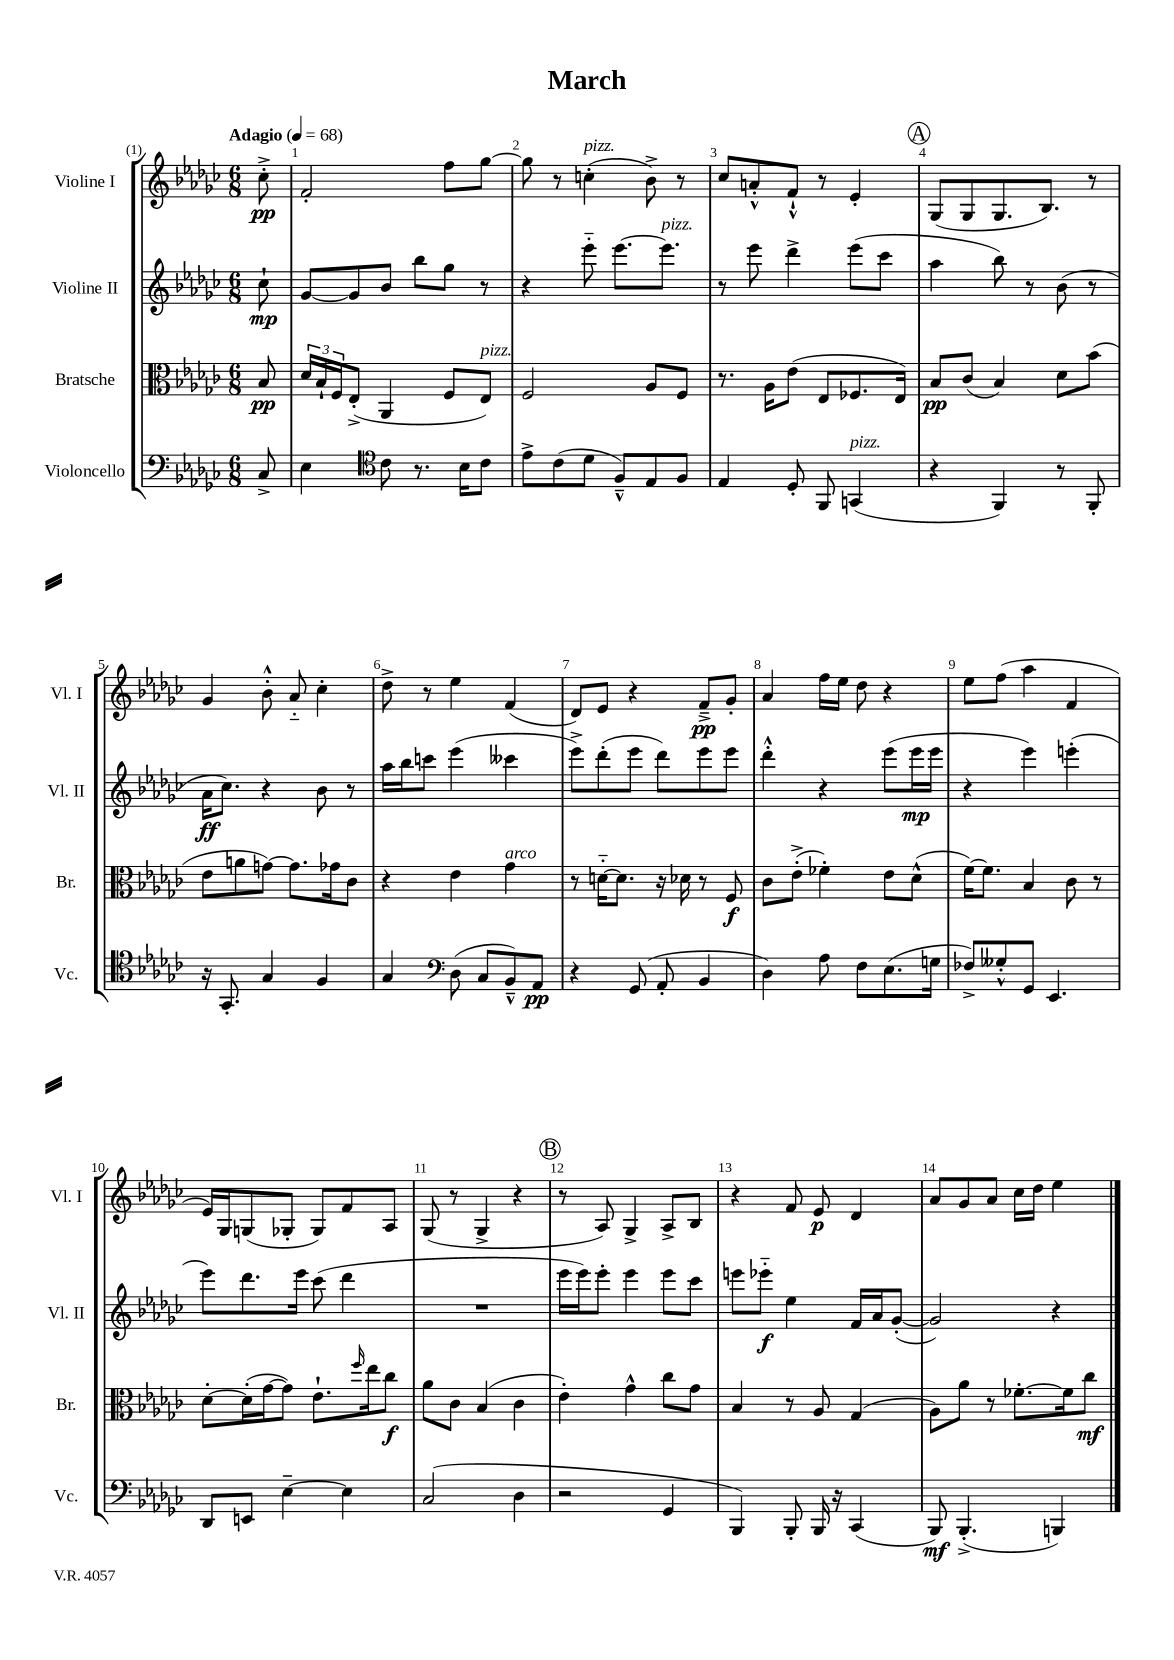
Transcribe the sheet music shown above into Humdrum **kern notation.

**kern	**dynam	**kern	**dynam	**kern	**dynam	**kern	**dynam
*part4	*part4	*part3	*part3	*part2	*part2	*part1	*part1
*staff4	*staff4	*staff3	*staff3	*staff2	*staff2	*staff1	*staff1
*I"Violoncello	*	*I"Bratsche	*	*I"Violine II	*	*I"Violine I	*
*I'Vc.	*	*I'Br.	*	*I'Vl. II	*	*I'Vl. I	*
*clefF4	*	*clefC3	*	*clefG2	*	*clefG2	*
*k[b-e-a-d-g-c-]	*	*k[b-e-a-d-g-c-]	*	*k[b-e-a-d-g-c-]	*	*k[b-e-a-d-g-c-]	*
*M6/8	*	*M6/8	*	*M6/8	*	*M6/8	*
*MM68	*	*MM68	*	*MM68	*	*MM68	*
=	=	=	=	=	=	=	=
!	!	!	!	!	!	!LO:TX:a:B:t=Adagio	!
8C-^/	.	8B-/	pp	8cc-`\	mp	8cc-'^\	pp
=1	=1	=1	=1	=1	=1	=1	=1
4E-\	.	24d-/LL	.	[8g-/L	.	2f'/	.
.	.	24B-`/	.	.	.	.	.
.	.	24F/J	.	.	.	.	.
.	.	(8E-'^/J	.	8g-/]	.	.	.
*clefC4	*	*	*	*	*	*	*
8c-\	.	4AA-/	.	8b-/J	.	.	.
8.r	.	.	.	8bb-\L	.	.	.
.	.	8F/L	.	8gg-\J	.	8ff\L	.
16B-\KL	.	.	.	.	.	.	.
!	!	!LO:TX:a:i:t=pizz.	!	!	!	!	!
8c-\J	.	8E-/J)	.	8r	.	[8gg-\J	.
=2	=2	=2	=2	=2	=2	=2	=2
8e-^\L	.	2F/	.	4r	.	8gg-\]	.
(8c-\	.	.	.	.	.	8r	.
!	!	!	!	!	!	!LO:TX:a:i:t=pizz.	!
8d-\J	.	.	.	8eee-\	.	(4ccn'\	.
8F~^^/L)	.	.	.	[8.eee-\L	.	.	.
8E-/	.	8A-/L	.	.	.	8b-^\)	.
!	!	!	!	!LO:TX:a:i:t=pizz.	!	!	!
.	.	.	.	8.eee-\J]	.	.	.
8F/J	.	8F/J	.	.	.	8r	.
=3	=3	=3	=3	=3	=3	=3	=3
4E-/	.	8.r	.	8r	.	8cc-/L	.
.	.	.	.	8eee-\	.	8an'^^/	.
.	.	16A-\KL	.	.	.	.	.
8D-'/	.	(8e-\J	.	4ddd-^\	.	8f`^^/J	.
8FF/	.	8E-/L	.	.	.	8r	.
!LO:TX:a:i:t=pizz.	!	!	!	!	!	!	!
(4GGn/	.	8.F-X/	.	(8eee-\L	.	4e-'/	.
.	.	.	.	8ccc-\J	.	.	.
.	.	16E-/Jk)	.	.	.	.	.
!!LO:REH:place=s1:t=A
=4	=4	=4	=4	=4	=4	=4	=4
4r	.	8B-/L	pp	4aa-\	.	(8G-/L	.
.	.	(8c-/J	.	.	.	8G-/	.
4FF/)	.	4B-/)	.	8bb-\)	.	8.G-/	.
.	.	.	.	8r	.	.	.
.	.	.	.	.	.	8.B-/J)	.
8r	.	8d-\L	.	(8b-\	.	.	.
8FF'/	.	(8b-\J	.	8r	.	8r	.
!!LO:LB:g=z
=5	=5	=5	=5	=5	=5	=5	=5
16r	.	8e-\L	.	16a-\KL	ff	4g-/	.
8.GG-'/	.	.	.	8.cc-\J)	.	.	.
.	.	8an\	.	.	.	.	.
4G-/	.	[8gn\J)	.	4r	.	8b-'^^\	.
.	.	8.g\L]	.	.	.	8a-/	.
4F/	.	.	.	8b-\	.	4cc-'\	.
.	.	16g-X\k	.	.	.	.	.
.	.	8c-\J	.	8r	.	.	.
=6	=6	=6	=6	=6	=6	=6	=6
4G-/	.	4r	.	16aa-\LL	.	8dd-^\	.
.	.	.	.	16bb-\J	.	.	.
.	.	.	.	8cccn\J	.	8r	.
*clefF4	*	*	*	*	*	*	*
(8D-\	.	4e-\	.	(4eee-\	.	4ee-\	.
8C-/L	.	.	.	.	.	.	.
!	!	!LO:TX:a:i:t=arco	!	!	!	!	!
8BB-~^^/)	.	4g-\	.	4ccc--X\	.	(4f/	.
8AA-/J	pp	.	.	.	.	.	.
=7	=7	=7	=7	=7	=7	=7	=7
4r	.	8r	.	8eee-^\L)	.	8d-/L)	.
.	.	[16dn\KL	.	(8ddd-'\	.	8e-/J	.
.	.	8.d\J]	.	.	.	.	.
(8GG-/	.	.	.	8eee-\J	.	4r	.
8AA-'/	.	16r	.	8ddd-\L)	.	.	.
.	.	16d-X\	.	.	.	.	.
4BB-/	.	8r	.	8eee-\	.	8f~^/L	pp
.	.	8F/	f	8eee-\J	.	8g-'/J	.
=8	=8	=8	=8	=8	=8	=8	=8
4D-\)	.	8c-\L	.	4ddd-'^^\	.	4a-/	.
.	.	(8e-'^\J	.	.	.	.	.
8A-\	.	4f-X'\)	.	4r	.	16ff\LL	.
.	.	.	.	.	.	16ee-\JJ	.
8F\L	.	.	.	.	.	8dd-\	.
(8.E-\	.	8e-\L	.	(8eee-\L	.	4r	.
.	.	(8d-^^\J	.	16eee-\L	mp	.	.
16Gn\Jk	.	.	.	16eee-\JJ	.	.	.
=9	=9	=9	=9	=9	=9	=9	=9
8F-X^/L)	.	[16f\KL)	.	4r	.	8ee-\L	.
.	.	8.f\J]	.	.	.	.	.
8G--X'^^/	.	.	.	.	.	(8ff\J	.
8GG-/J	.	4B-/	.	4eee-\)	.	4aa-\	.
4.EE-/	.	.	.	.	.	.	.
.	.	8c-\	.	(4eeen'\	.	4f/	.
.	.	8r	.	.	.	.	.
!!LO:LB:g=z
=10	=10	=10	=10	=10	=10	=10	=10
8DD-/L	.	[8d-'\L	.	8eee-\L)	.	16e-/LL)	.
.	.	.	.	.	.	16G-/J	.
8EEn/J	.	(16d-'\L]	.	8.ddd-\	.	(8Gn/	.
.	.	[16g-\J	.	.	.	.	.
[4E-~\	.	8g-\J])	.	.	.	8G-X'/J	.
.	.	.	.	16eee-\Jk	.	.	.
.	.	8.e-`\L	.	(8ccc-\	.	8G-/L)	.
4E-\]	.	.	.	4ddd-\	.	8f/	.
.	.	16qqff/	.	.	.	.	.
.	.	16ee-\k	.	.	.	.	.
.	.	8cc-\J	f	.	.	8A-/J	.
=11	=11	=11	=11	=11	=11	=11	=11
(2C-/	.	8a-\L	.	2.r	.	(8G-/	.
.	.	8c-\J	.	.	.	8r	.
.	.	(4B-/	.	.	.	4G-^/	.
4D-\	.	4c-\	.	.	.	4r	.
!!LO:REH:place=s1:t=B
=12	=12	=12	=12	=12	=12	=12	=12
2r	.	4e-'\)	.	16eee-\LL	.	8r	.
.	.	.	.	16eee-\J)	.	.	.
.	.	.	.	8eee-'\J	.	8A-/)	.
.	.	4g-^^\	.	4eee-\	.	4G-^/	.
4GG-/	.	8cc-\L	.	8eee-\L	.	8A-^/L	.
.	.	8g-\J	.	8ccc-\J	.	8B-/J	.
=13	=13	=13	=13	=13	=13	=13	=13
4BBB-/)	.	4B-/	.	8eeen\L	.	4r	.
.	.	.	.	8eee-X\J	f	.	.
8BBB-'/	.	8r	.	4ee-\	.	8f/	.
16BBB-/	.	8A-/	.	.	.	8e-/	p
16r	.	.	.	.	.	.	.
(4CC-/	.	(4G-/	.	16f/LL	.	4d-/	.
.	.	.	.	16a-/J	.	.	.
.	.	.	.	([8g-'/J	.	.	.
=14	=14	=14	=14	=14	=14	=14	=14
8BBB-/)	mf	8A-\L)	.	2g-/])	.	8a-/L	.
(4.BBB-'^/	.	8a-\J	.	.	.	8g-/	.
.	.	8r	.	.	.	8a-/J	.
.	.	[8.f-X'\L	.	.	.	16cc-\LL	.
.	.	.	.	.	.	16dd-\JJ	.
4BBBn/)	.	.	.	4r	.	4ee-\	.
.	.	16f-\k]	.	.	.	.	.
.	.	8cc-\J	mf	.	.	.	.
==	==	==	==	==	==	==	==
*-	*-	*-	*-	*-	*-	*-	*-
